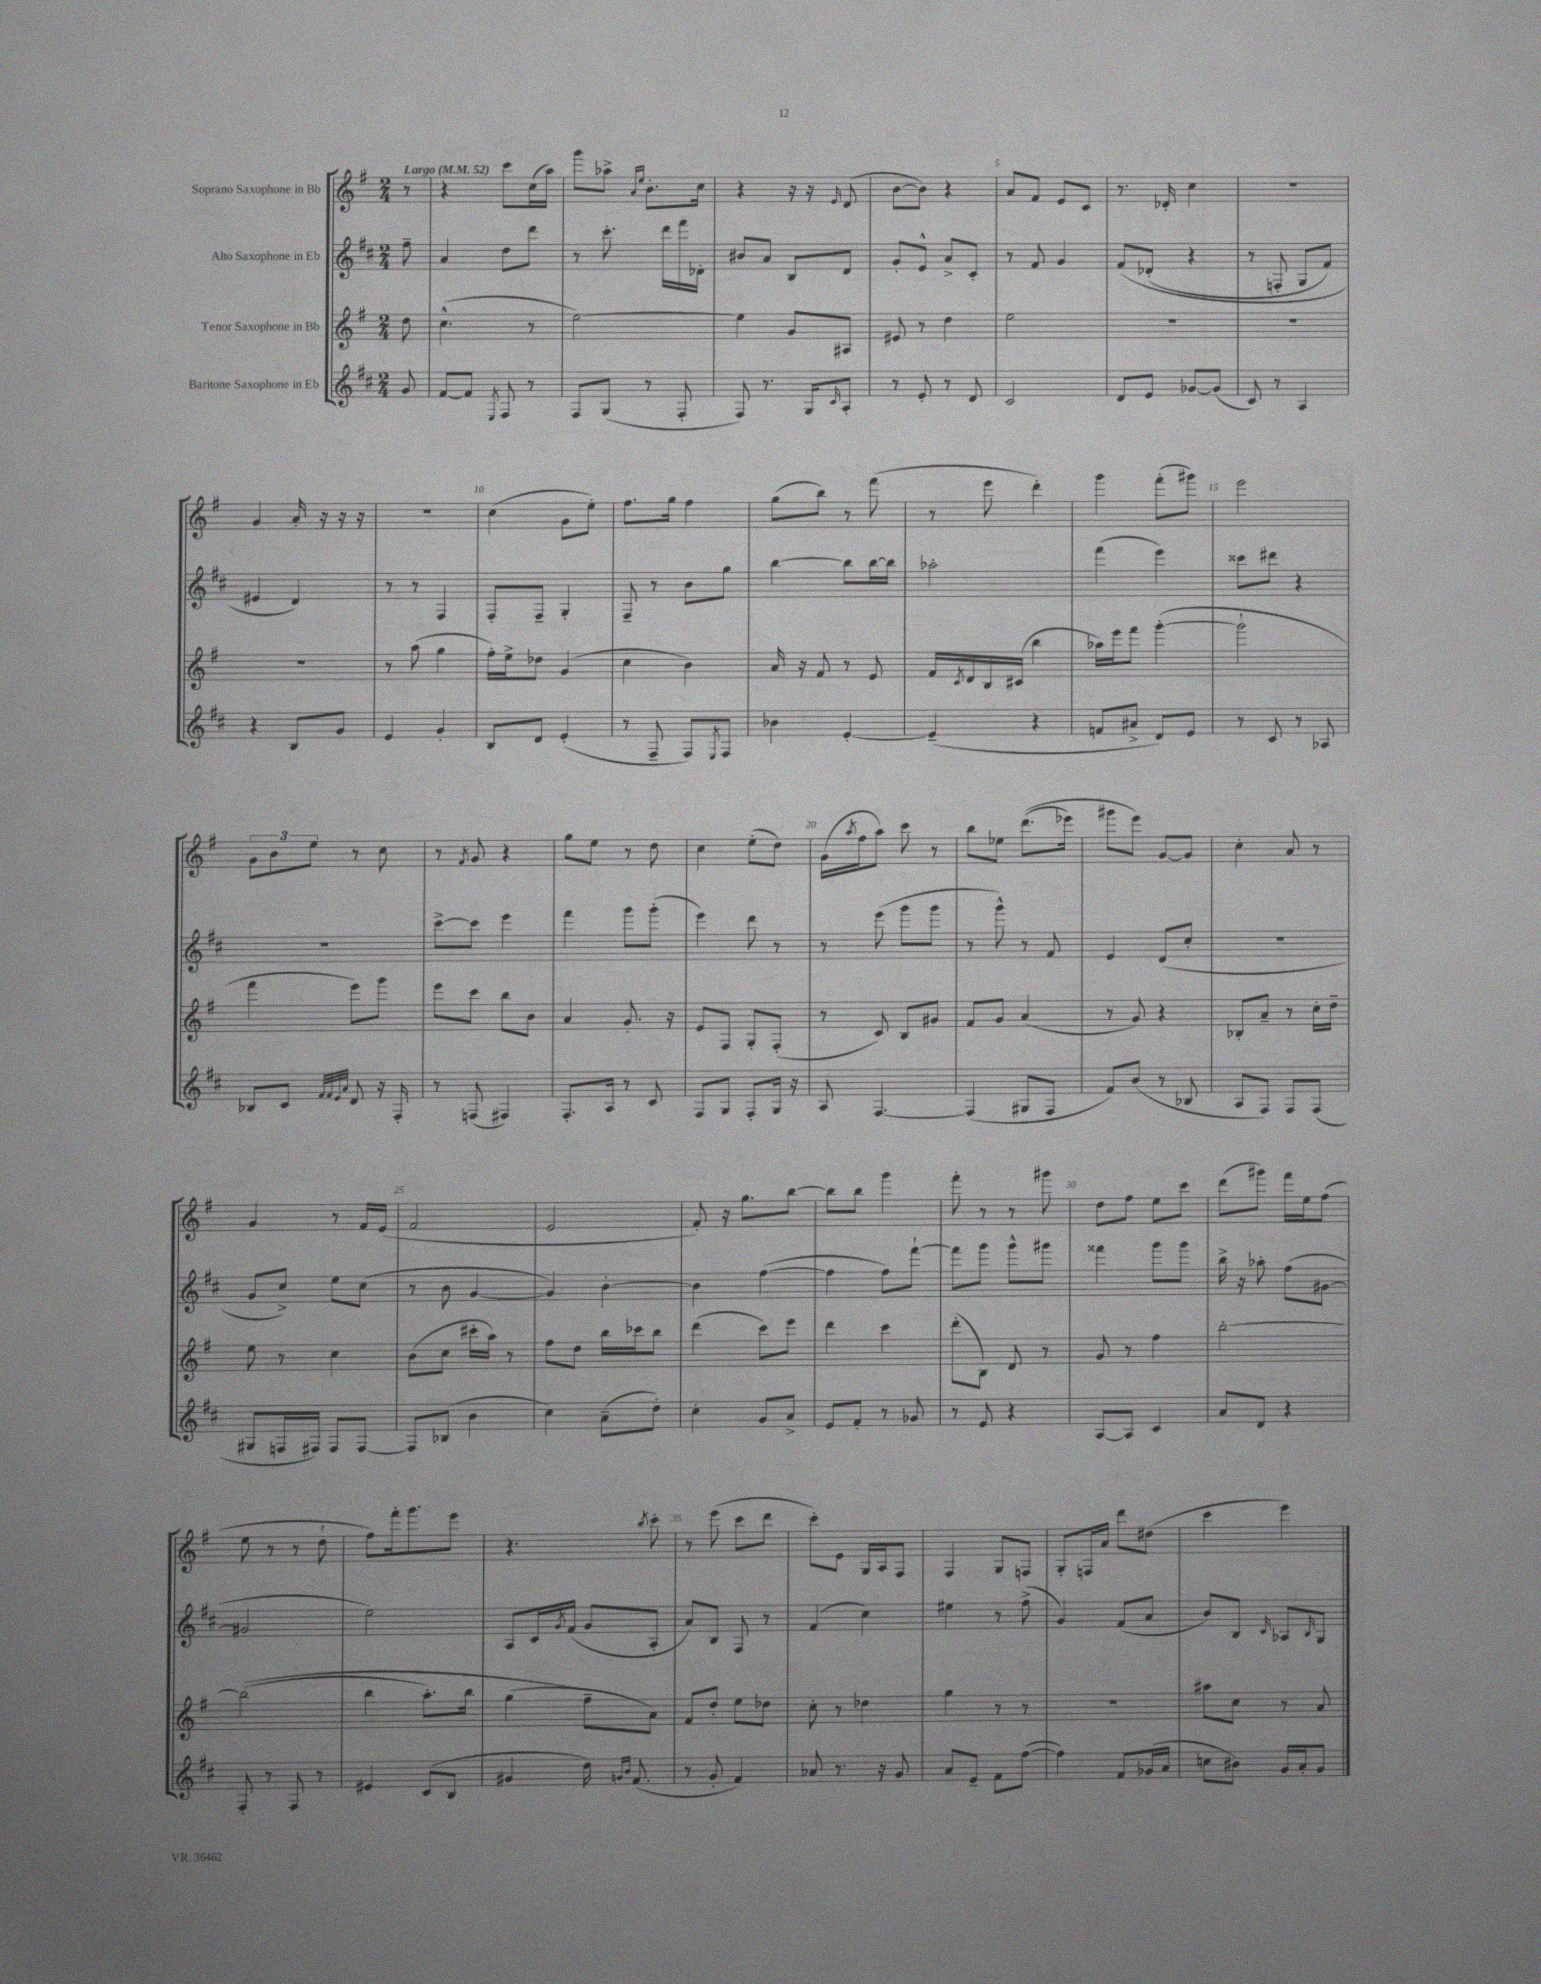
<<
\new StaffGroup <<
\new Staff = "s0" \with { instrumentName = "Soprano Saxophone in Bb" } {
    \clef treble \key g \major \numericTimeSignature \time 2/4 \partial 8 \tempo "Largo" 4 = 52
    r8 |
    r4 c'''8 c''16( a''16) |
    g'''8 aes''8-> \grace { a'16 e''16 } b'8.-. c''16 |
    r4 r16 r16 \grace { e'16 } d'8( |
    b'8~ b'8) r4 |
    a'8 fis'8 e'8 c'8 |
    r8. des'16-. c''4 |
    r2 |
    g'4 a'16-. r16 r16 r16 |
    R2 |
    c''4( g'8 e''8-.) |
    fis''8. g''16 fis''4 |
    g''8( b''8) r8 fis'''8( |
    r8 e'''8 d'''4-.) |
    g'''4 fis'''8-.( gis'''8) |
    e'''2 |
    \tuplet 3/2 { g'8 b'8 e''8 } r8 c''8 |
    r8 \acciaccatura { fis'8 } g'8 r4 |
    g''8 e''8 r8 d''8 |
    c''4 e''8-.( d''8) |
    g'16( \acciaccatura { a''8 } fis''16 a''8) c'''8 r8 |
    b''8 ees''8 d'''8.(\( ees'''16) |
    gis'''8 e'''8\) g'8~ g'8 |
    c''4-. a'8 r8 |
    g'4 r8 fis'16 e'16( |
    fis'2 |
    e'2 |
    fis'8-.) r16 g''8. b''8~ |
    b''8 b''8 g'''4 |
    fis'''8-. r8 r8 gis'''8 |
    d''8 fis''8 e''8 c'''8 |
    d'''8( gis'''8) fis'''16 e''16 fis''8( |
    e''8 r8 r8 d''8-! |
    fis''8) fis'''16-. g'''8. e'''8 |
    r4. \acciaccatura { b''8 } c'''8-. |
    r8 e'''8( c'''8 d'''8 |
    c'''8-.) e'8 g16 a16 fis8 |
    fis4 g8 f8 |
    g8-. f16 a'16 d'''8 dis''8( |
    c'''4 e'''4) \bar "|." |
}
\new Staff = "s1" \with { instrumentName = "Alto Saxophone in Eb" } {
    \clef treble \key d \major \numericTimeSignature \time 2/4 \partial 8
    fis''8-- |
    a'4 d''8 d'''8 |
    r8 cis'''8.-. d'''16 fis'''16 des'16-. |
    bis'8 a'8 b8 d'8 |
    g'8-. e'8-^ a'8-> cis'8-. |
    r8 fis'8 g'4 |
    fis'8\( des'8-.( r4 |
    r8 f8-. g8 fis'8) |
    eis'4 d'4\) |
    r8 r8 fis4 |
    fis8-. fis8-- g4-. |
    fis8-- r8 b'8 g''8 |
    b''4~ b''8 b''16~ b''16 |
    aes''2-. |
    fis'''4( e'''4) |
    cisis'''8 dis'''8 r4 |
    r2 |
    cis'''8~-> cis'''8 e'''4 |
    fis'''4 g'''8 g'''8-.( |
    e'''4) d'''8 r8 |
    r8 e'''8( g'''8 g'''8 |
    r8 g'''8-^) r8 fis'8 |
    e'4 d'8( cis''8-. |
    r2 |
    g'8 cis''8->) e''8 cis''8( |
    r8 b'8 g'4~ |
    g'4) b'4~-. |
    b'4 fis''4~( |
    fis''4 fis''8) fis'''8~-! |
    fis'''8 g'''8 g'''8-^ gis'''8 |
    fisis'''4 g'''8 g'''8 |
    b''16-> r16 aes''8-. fis''8( gis'8~ |
    gis'2 |
    e''2) |
    a8 cis'16 \acciaccatura { g'8 } fis'16( g'8 a8-. |
    a'8) b8 fis8 r8 |
    fis'4( cis''4) |
    eis''4 r8 fis''8->( |
    g'4) fis'8( a'8 |
    b'8) b8 \grace { cis'16 } aes8 \grace { b16 } g8 \bar "|." |
}
\new Staff = "s2" \with { instrumentName = "Tenor Saxophone in Bb" } {
    \clef treble \key g \major \numericTimeSignature \time 2/4 \partial 8
    d''8 |
    c''4.-^( r8 |
    e''2~) |
    e''4 g'8 ais8 |
    eis'8 r8 d''4 |
    e''2 |
    R2 |
    R2 |
    R2 |
    r8 a''8( g''4 |
    fis''16-.) e''16-> des''8 g'4( |
    c''4 b'4) |
    a'16 r16 fis'8 r8 e'8 |
    fis'16 \acciaccatura { c'8 } d'16 b16 cis'16( b''4 |
    aes''16) e'''16 fis'''8 g'''4~-.( |
    g'''2-! |
    fis'''4 e'''8) g'''8 |
    e'''8 c'''8 b''8 b'8 |
    a'4 g'8.-. r16 |
    e'8 fis8 g8-. fis8-.( |
    r8 c'8) b8 gis'8 |
    fis'8 g'8 a'4( |
    r8 g'8) r4 |
    bes8-. a'8-- r8 c''16-. d''16-- |
    e''8 r8 c''4 |
    b'8( c''8 cis'''16-. a''16) r8 |
    fis''8 d''8 b''16 ces'''16 b''8 |
    d'''4( c'''8) e'''8 |
    d'''4 c'''4 |
    d'''8-.( b8) d'8 r8 |
    g'8 r8 fis''4 |
    b''2~-. |
    b''2(\( |
    b''4 a''8.-.) b''16 |
    g''4( fis''8--\) a'8) |
    fis'8 d''8-. e''8 des''8 |
    c''8-. r8 des''4 |
    g''4 r8 r8 |
    R2 |
    ais''8 c''8 r8 a'8 \bar "|." |
}
\new Staff = "s3" \with { instrumentName = "Baritone Saxophone in Eb" } {
    \clef treble \key d \major \numericTimeSignature \time 2/4 \partial 8
    g'8 |
    fis'8~ fis'8 \acciaccatura { e8 } fis8 r8 |
    fis8 g8( r8 fis8-. |
    fis8) r8. g16 \grace { cis'16 } a8-. |
    r8 e'8-. r8 d'8 |
    cis'2 |
    d'8 e'8 ges'8~ ges'8( |
    cis'8) r8 a4 |
    r4 b8 g'8 |
    e'4 g'4-. |
    b8 d'8 e'4-.( |
    r8 fis8-- fis8) \acciaccatura { e8 } fis8 |
    bes'4 e'4~-. |
    e'4--( r4 |
    f'8 ais'8-> d'8) e'8 |
    r8 cis'8 r8 aes8 |
    bes8 cis'8 \grace { fis'32 fis'32 e'32 a'32 } d'8 r16 fis16-. |
    r8 f8( fis4) |
    fis8.-. a16 r8 cis'8 |
    fis8 g8 fis8-. g16 r16 |
    a8 fis4.~ |
    fis4( gis8 fis8 |
    fis'8) b'8( r8 bes8 |
    a8 fis8) fis8 fis8( |
    gis8 f16 fis16) fis8 fis8~ |
    fis8 bes8( b'4 |
    cis''4) a'8--( d''8-.) |
    cis''4-. g'8 a'8-> |
    e'8 fis'8-. r8 ges'8 |
    r8 e'8 r4 |
    a8~ a8 cis'4 |
    a'8 d'8 r4 |
    fis8-. r8 fis8 r8 |
    eis'4 cis'8( b8 |
    gis'4 d''16) \grace { g'16 b'16 } fis'8.( |
    r8 g'8-. fis'4) |
    aes'8 r8. r16 g'8 |
    a'8 e'8-- fis'8 fis''8~( |
    fis''4) fis'8 ges'16( a'16 |
    c''8 bis'8) g'16 a'16-. g'8 \bar "|." |
}
>>
>>
\layout { \context { \Score \override BarNumber.break-visibility = ##(#f #t #t) barNumberVisibility = #(every-nth-bar-number-visible 5) } }
